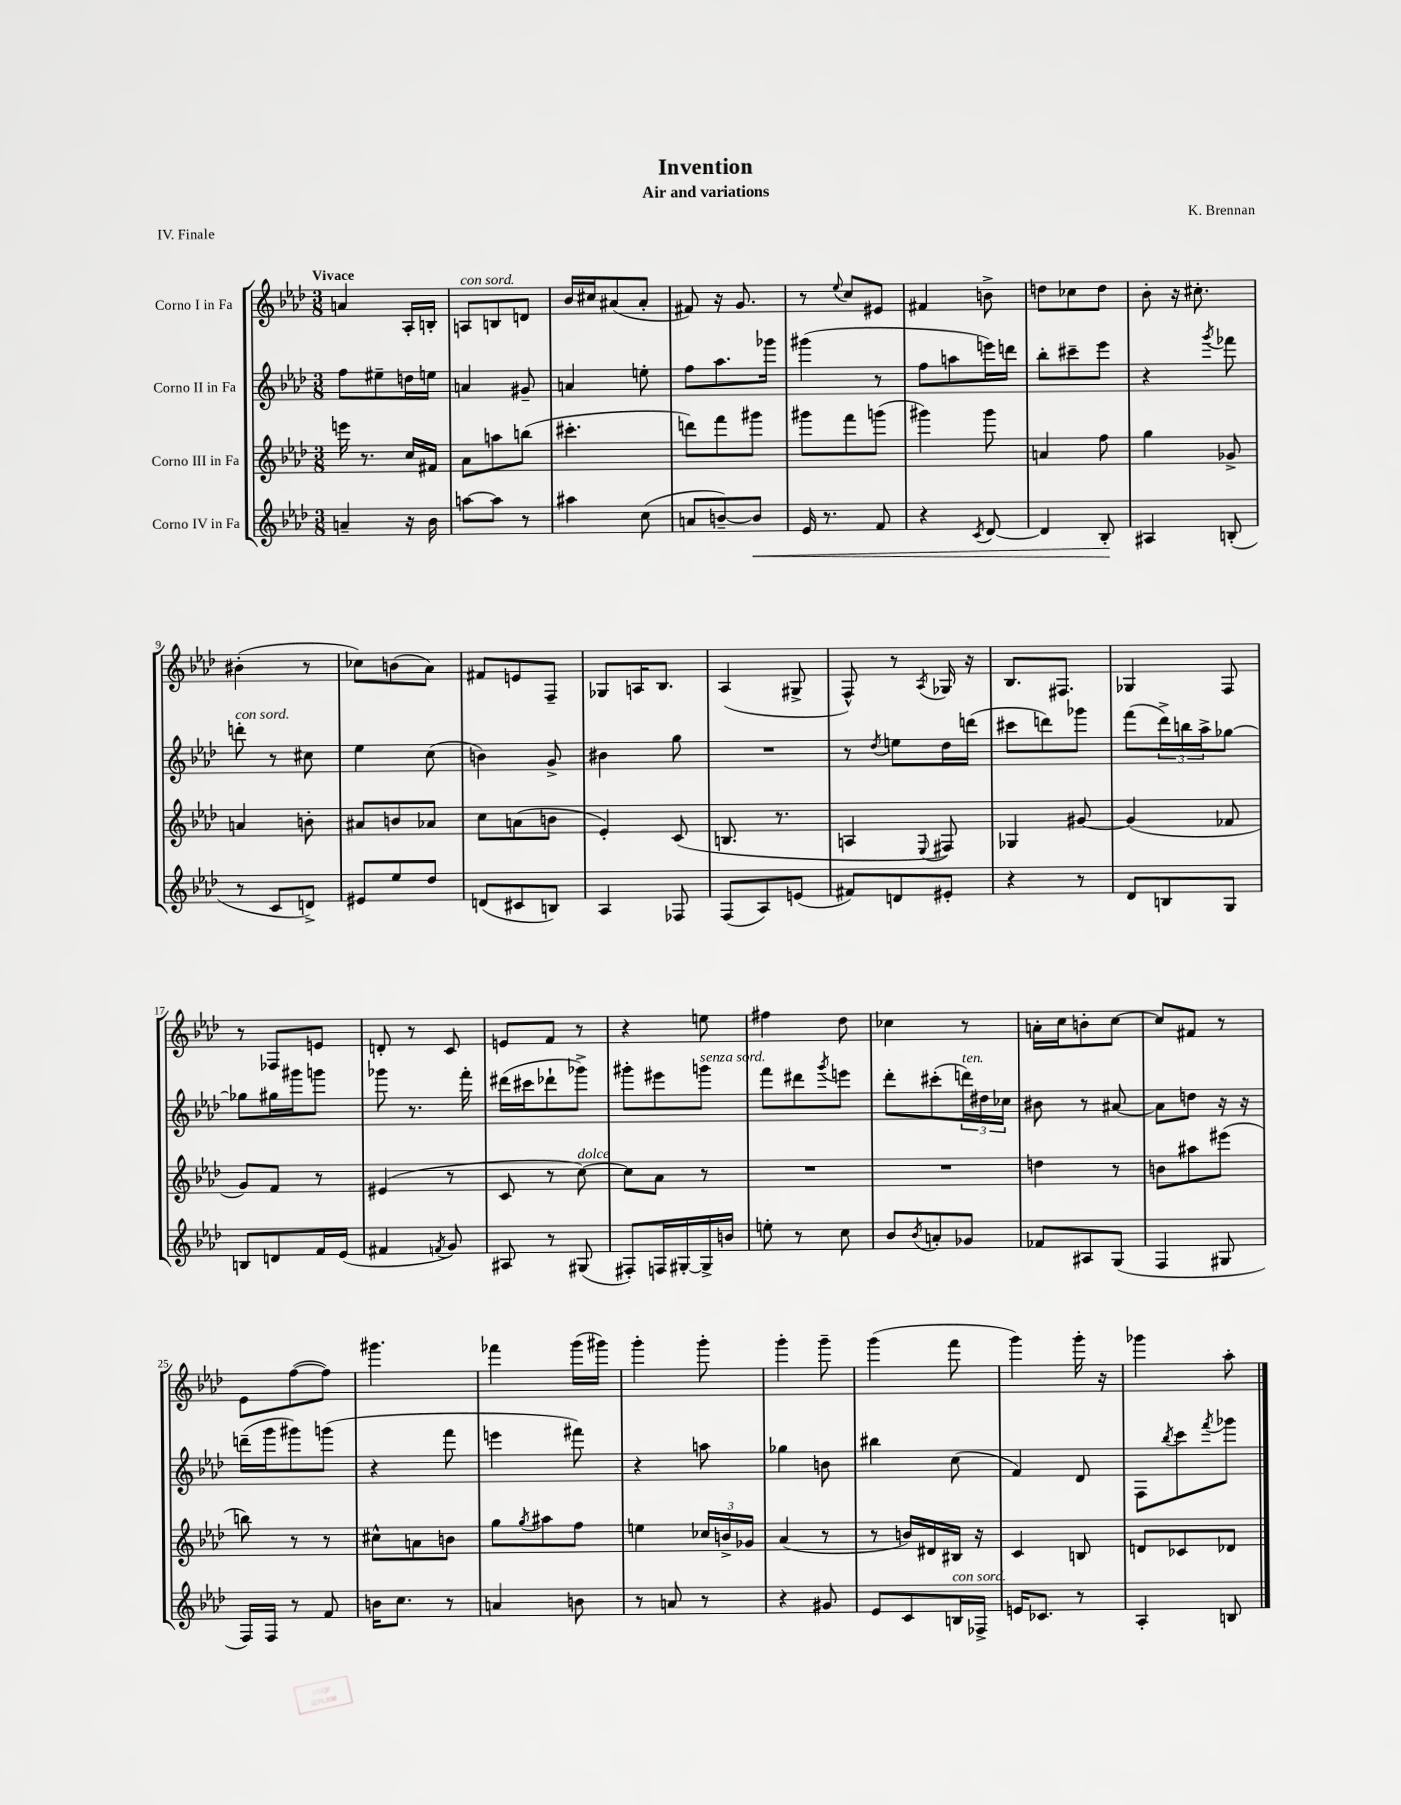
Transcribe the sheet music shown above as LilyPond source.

\header { title = "Invention" composer = "K. Brennan" subtitle = "Air and variations" piece = "IV. Finale" }
<<
\new StaffGroup <<
\new Staff = "s0" \with { instrumentName = "Corno I in Fa" } {
    \clef treble \key aes \major \numericTimeSignature \time 3/8 \tempo "Vivace"
    a'4 aes16-. b16-. |
    a8^\markup { \italic "con sord." } b8 d'8 |
    bes'16 cis''16 ais'8( ais'8-. |
    fis'8) r16 g'8. |
    r8 \appoggiatura { ees''8 } c''8 eis'8 |
    fis'4 b'8-> |
    d''8 ces''8 d''8 |
    bes'8-. r16 cis''8.-. |
    bis'4-.( r8 |
    ces''8) b'8( aes'8) |
    fis'8 e'8 f8-- |
    ges8 a16 bes8. |
    aes4( gis8-> |
    f8-^) r8 \acciaccatura { aes8 } ges16 r16 |
    bes8. fis8. |
    ges4 f8 |
    r8 fes8 e'8 |
    d'8-. r8 c'8 |
    e'8 f'8 r8 |
    r4 e''8 |
    fis''4 des''8 |
    ces''4 r8 |
    a'16-. c''16 b'8-. c''8~ |
    c''8 fis'8 r8 |
    ees'8 f''8~( f''8) |
    gis'''4. |
    fes'''4 g'''16( gis'''16) |
    g'''4-. g'''8-. |
    g'''4-. g'''8-- |
    g'''4( f'''8 |
    g'''4) g'''16-. r16 |
    ges'''4 aes''8-. \bar "|." |
}
\new Staff = "s1" \with { instrumentName = "Corno II in Fa" } {
    \clef treble \key aes \major \numericTimeSignature \time 3/8
    f''8 eis''8-- d''16 e''16 |
    a'4 gis'8-- |
    a'4 e''8-. |
    f''8 aes''8. ges'''16 |
    gis'''4( r8 |
    f''8 a''8 e'''16) d'''16 |
    bes''8-. cis'''8-- ees'''8 |
    r4 \acciaccatura { g'''8 } fes'''8 |
    d'''8-.^\markup { \italic "con sord." } r8 cis''8 |
    ees''4 c''8( |
    b'4) g'8-> |
    bis'4 g''8 |
    R4. |
    r8 \acciaccatura { des''8 } e''8 des''16 d'''16( |
    cis'''8 d'''8) ges'''8 |
    f'''8( \tuplet 3/2 { des'''16->) b''16 aes''16-> } ges''8~ |
    ges''8 gis''16 gis'''16 g'''8 |
    ges'''8 r8. f'''16-. |
    dis'''16( cis'''16 des'''8-! ges'''8->) |
    gis'''8-. eis'''8 g'''8^\markup { \italic "senza sord." } |
    f'''8 dis'''8 \acciaccatura { g'''8 } e'''8 |
    des'''8-. cis'''8-.( \tuplet 3/2 { d'''16^\markup { \italic "ten." }) dis''16 ces''16 } |
    bis'8 r8 ais'8~ |
    ais'8 d''8 r16 r16 |
    d'''16--( g'''16 gis'''8) g'''8( |
    r4 f'''8 |
    e'''4 fis'''8) |
    r4 a''8 |
    ges''4 b'8 |
    bis''4 c''8( |
    f'4) des'8 |
    f8 \acciaccatura { bes''8 } c'''8 \acciaccatura { f'''8 } ges'''8 \bar "|." |
}
\new Staff = "s2" \with { instrumentName = "Corno III in Fa" } {
    \clef treble \key aes \major \numericTimeSignature \time 3/8
    e'''16 r8. c''16 fis'16 |
    aes'8 a''8 b''8( |
    cis'''4.-. |
    d'''8) f'''8 gis'''8 |
    gis'''8 f'''8 g'''8( |
    gis'''4) gis'''8 |
    a'4 f''8 |
    g''4 ges'8-> |
    a'4 b'8-. |
    ais'8 b'8 aes'8 |
    c''8 a'8( b'8 |
    ees'4-.) c'8( |
    b8. r8. |
    a4 \appoggiatura { ees8 } fis8) |
    ges4 gis'8~ |
    gis'4( fes'8 |
    g'8) f'8 r8 |
    eis'4( r8 |
    c'8 r8 c''8~^\markup { \italic "dolce" }) |
    c''8 aes'8 r8 |
    R4. |
    R4. |
    d''4 r8 |
    b'8 ais''8 eis'''8( |
    b''8) r8 r8 |
    cis''8-^ a'8 b'8 |
    g''8 \acciaccatura { g''8 } ais''8 f''8 |
    e''4 \tuplet 3/2 { ces''16 b'16-> ges'16 } |
    aes'4( r8 |
    r8 b'16) dis'16 bis16 r16 |
    c'4 b8 |
    d'8 ces'8 des'8 \bar "|." |
}
\new Staff = "s3" \with { instrumentName = "Corno IV in Fa" } {
    \clef treble \key aes \major \numericTimeSignature \time 3/8
    a'4-- r16 bes'16 |
    a''8~ a''8 r8 |
    ais''4 c''8( |
    a'8 b'8~--) b'8\< |
    ees'16 r8. f'8 |
    r4 \acciaccatura { c'8 } des'8~ |
    des'4 bes8-.\! |
    ais4 b8-.( |
    r8 c'8 d'8->) |
    eis'8 ees''8 des''8 |
    d'8( cis'8 b8) |
    aes4 fes8 |
    f8( aes8) e'8( |
    fis'8) d'8 eis'8-. |
    r4 r8 |
    des'8 b8 g8 |
    b8 d'8 f'16 ees'16( |
    fis'4 \acciaccatura { f'8 } g'8) |
    ais8 r8 gis8( |
    fis8-.) f16 gis16~-. gis16-> b'16 |
    e''8-. r8 c''8 |
    bes'8 \acciaccatura { bes'8 } a'8-. ges'8 |
    fes'8 ais8 g8( |
    f4 gis8 |
    f16) f16 r8 f'8 |
    b'16 c''8. r8 |
    a'4 b'8 |
    r8 a'8 r8 |
    r4 gis'8 |
    ees'8 c'8 b16^\markup { \italic "con sord." } fes16-> |
    e'16 ces'8. r8 |
    aes4-. b8 \bar "|." |
}
>>
>>
